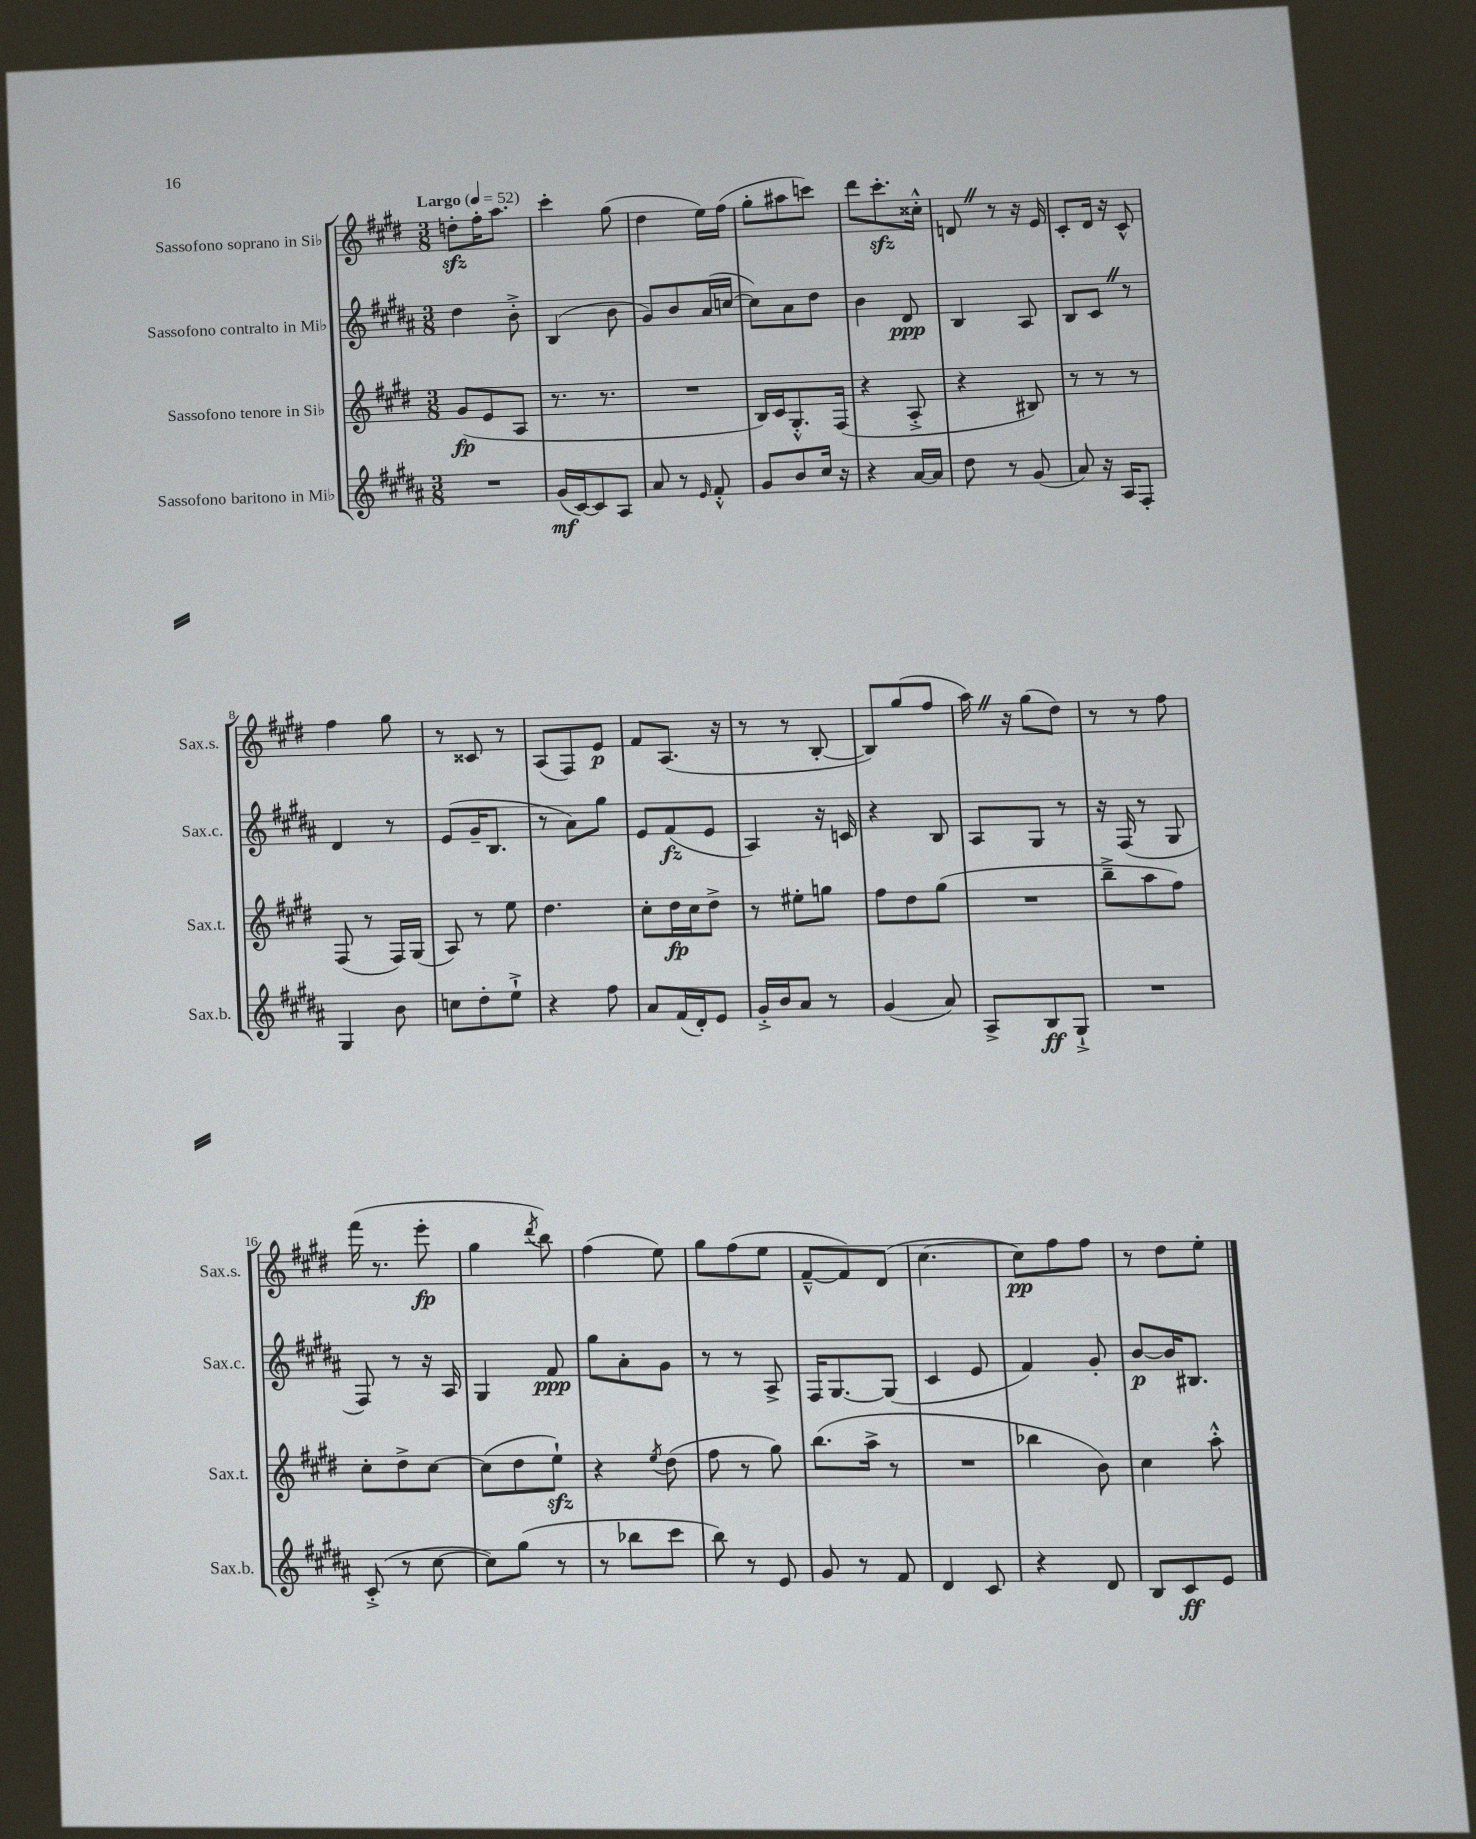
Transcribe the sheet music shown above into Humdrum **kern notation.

**kern	**kern	**kern	**kern
*staff4	*staff3	*staff2	*staff1
*clefG2	*clefG2	*clefG2	*clefG2
*k[f#c#g#d#a#]	*k[f#c#g#d#]	*k[f#c#g#d#a#]	*k[f#c#g#d#]
*M3/8	*M3/8	*M3/8	*M3/8
*MM52	*MM52	*MM52	*MM52
4.r	(8g#/L	4dd#\	8dd'\L
.	8e/	.	16ff#'\K
.	.	.	8.aa\J
.	8A/J	8b'^\	.
=	=	=	=
(16g#/LL	8.r	(4B/	4ccc#'\
[16c#/J)	.	.	.
8c#/]	.	.	.
.	8.r	.	.
8A#/J	.	8b\	(8gg#\
=	=	=	=
8a#/	4.r	8g#/L)	4dd#\
8r	.	8b/	.
16qqe/	.	.	.
8f#'^^/	.	(16a#/L	16ee\LL)
.	.	[16cc/JJ	(16ff#\JJ
=	=	=	=
8g#/L	16B/LL)	8cc\]L)	8gg#'\L
.	16c#/J	.	.
8b/	8.G#'^^/	8a#\	8aa#\
16cc#/Jk	.	8dd#\J	8ccc\J)
16r	(16F#/Jk	.	.
=	=	=	=
4r	4r	4b\	8ddd#\L
.	.	.	8.ccc#'\
[16a#/LL	8A'^/	8d#/	.
16a#/]JJ	.	.	16cc##'^^\Jk
=	=	=	=
8dd#\	4r	4B/	8d/
8r	.	.	8r
(8g#/	8B#/)	8A#/	16r
.	.	.	16e/
=	=	=	=
8a#/)	8r	8B/L	8c#'/L
16r	8r	8c#/J	16d#/Jk
16A#/LK	.	.	16r
8F#'/J	8r	8r	8c#^^/
=	=	=	=
4G#/	(8F#/	4d#/	4ff#\
.	8r	.	.
8b\	16F#/LL)	8r	8gg#\
.	(16G#/JJ	.	.
=	=	=	=
8cc\L	8A/)	(8e/L	8r
8dd#'\	8r	16g#~/K	8c##/
.	.	8.B/J	.
8ee`^\J	8ee\	.	8r
=	=	=	=
4r	4.dd#\	8r	(8A/L
.	.	8a#\L)	8F#/)
8ff#\	.	8gg#\J	8e/J
=	=	=	=
8a#/L	8cc#'\L	8e/L	8f#/L
(16f#/L	16dd#\L	(8f#/	(8.A/J
16d#'/J)	16cc#\J	.	.
8e/J	8dd#^\J	8e/J	.
.	.	.	16r
=	=	=	=
16g#'^/LL	8r	4A#/)	8r
16b/J	.	.	.
8a#/J	8ee#'\L	.	8r
8r	8gg\J	16r	[8B'/
.	.	16c/	.
=	=	=	=
(4g#/	8ff#\L	4r	8B/]L)
.	8dd#\	.	(8gg#/
8a#/)	(8gg#\J	8B/	8ff#/J
=	=	=	=
8A#^/L	4.r	8A#/L	16aa\)
.	.	.	16r
8B/	.	8G#/J	(8gg#\L
8G#`^/J	.	8r	8dd#\J)
=	=	=	=
4.r	8bb~^\L	16r	8r
.	.	(16F#/	.
.	8aa\	8r	8r
.	8ff#\J)	8G#/	8ff#\
=	=	=	=
(8c#'^/	8cc#'\L	8F#/)	(16fff#\
.	.	.	8.r
8r	8dd#^\	8r	.
[8cc#\	[8cc#\J	16r	8eee'\
.	.	16A#/	.
=	=	=	=
8cc#\]L)	(8cc#\]L	4G#/	4gg#\
(8gg#\J	8dd#\	.	.
.	.	.	8qddd#/
8r	8ee`\J)	8f#/	8bb\)
=	=	=	=
8r	4r	8gg#\L	(4ff#\
8bb-\L	.	8a#'\	.
.	8qee/	.	.
8ccc#\J	(8dd#\	8g#\J	8ee\)
=	=	=	=
8bb\)	8ff#\	8r	8gg#\L
8r	8r	8r	(8ff#\
8e/	8gg#\)	8A#^/	8ee\J
=	=	=	=
8g#/	(8.bb\L	16F#/LK	[8f#~^^/L
.	.	[8.G#/	.
8r	.	.	8f#/])
.	16aa^\Jk	.	.
8f#/	8r	(8G#/]J	(8d#/J
=	=	=	=
4d#/	4.r	4c#/	[4.cc#\
8c#/	.	8e/	.
=	=	=	=
4r	4bb-\	4f#/)	8cc#\]L)
.	.	.	8ff#\
8d#/	8b\)	8g#'/	8ff#\J
=	=	=	=
8B/L	4cc#\	[8b/L	8r
8c#/	.	16b/]K	8dd#\L
.	.	8.B#/J	.
8e/J	8aa'^^\	.	8ee'\J
==	==	==	==
*-	*-	*-	*-
